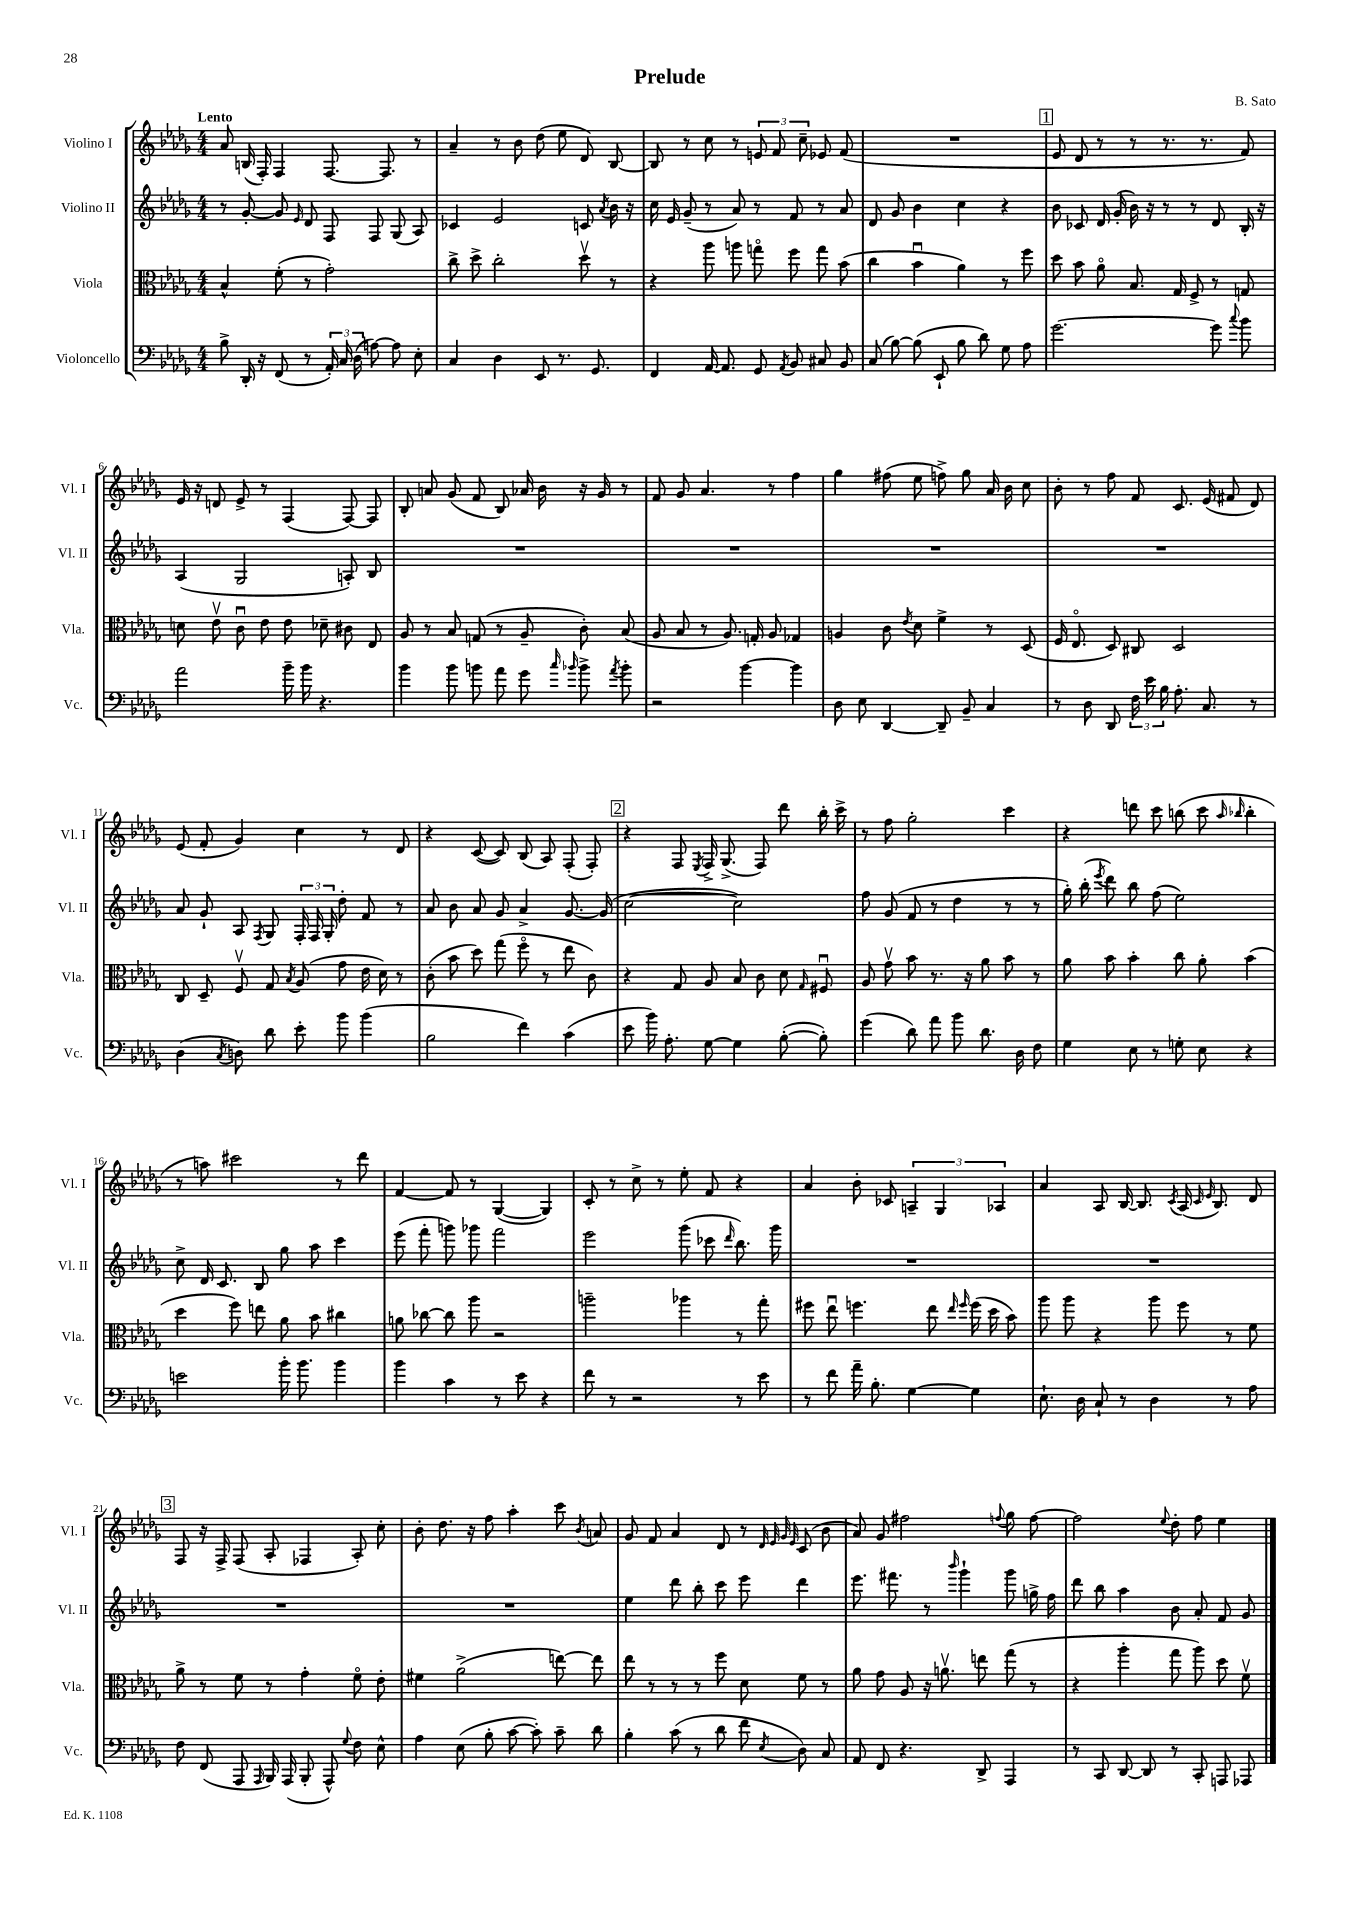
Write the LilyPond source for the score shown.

\header { title = "Prelude" composer = "B. Sato" }
<<
\new StaffGroup <<
\new Staff = "s0" \with { instrumentName = "Violino I" shortInstrumentName = "Vl. I" } {
    \clef treble \key des \major \numericTimeSignature \time 4/4 \tempo "Lento"
    \autoBeamOff aes'8 b16( f16-.) f4 f8.~ f8. r8 |
    aes'4-- r8 bes'8 des''8( ees''8 des'8) bes8~ |
    bes8 r8 c''8 r8 \tuplet 3/2 { e'8 f'8 c''8-- } ees'8 f'8( |
    R1 |
    \mark \markup { \box "1" } ees'8 des'8 r8 r8 r8. r8. f'8) |
    ees'16 r16 d'8 ees'8-> r8 f4( f8~) f8 |
    bes8-. a'8 ges'8( f'8 bes8) aes'16 bes'16 r16 ges'16 r8 |
    f'8 ges'8 aes'4. r8 f''4 |
    ges''4 fis''8( ees''8 f''8->) ges''8 aes'16 bes'16 c''8 |
    bes'8-. r8 f''8 f'8 c'8. ees'16( fis'8 des'8) |
    ees'8( f'8-. ges'4) c''4 r8 des'8 |
    r4 c'8~( c'8) bes8( aes8) f8-.( f8-.) |
    \mark \markup { \box "2" } r4 f8 \acciaccatura { ees8 } f16-> ges8.->( f8) des'''8 bes''16-. c'''16-> |
    r8 f''8 ges''2-. c'''4 |
    r4 d'''8 c'''8 b''8( c'''8 \grace { aes''16 bes''16 } bes''4-. |
    r8 a''8) cis'''2 r8 des'''8 |
    f'4~ f'8 r8 ges4~( ges4) |
    c'8-. r8 c''8-> r8 ees''8-. f'8 r4 |
    aes'4 bes'8-. ces'8 \tuplet 3/2 { a4-- ges4 aes4 } |
    aes'4 aes8 bes16~ bes8. \acciaccatura { c'8 } aes16( \grace { c'16 ees'16 } bes8.) des'8 |
    \mark \markup { \box "3" } f8 r16 f16-> f8( aes8-. fes4 aes8-.) c''8-. |
    bes'8-. des''8. r16 f''8 aes''4-. c'''8 \acciaccatura { bes'8 } a'8 |
    ges'8 f'8 aes'4 des'8 r8 \grace { des'32 ees'32 ges'32 ees'32 } c'8( bes'8 |
    aes'8) ges'8 fis''2 \appoggiatura { f''8 } ges''8 f''8~ |
    f''2 \appoggiatura { ees''8 } des''8-. f''8 ees''4 \bar "|." |
}
\new Staff = "s1" \with { instrumentName = "Violino II" shortInstrumentName = "Vl. II" } {
    \clef treble \key des \major \numericTimeSignature \time 4/4
    \autoBeamOff r8 ges'8~-. ges'8 \grace { ees'16 } des'8 f8 f8 ges8( aes8) |
    ces'4 ees'2 c'8 \acciaccatura { aes'8 } bes'16 r16 |
    c''16 ees'16 ges'8--( r8 aes'8) r8 f'8 r8 aes'8 |
    des'8 ges'8 bes'4 c''4 r4 |
    \mark \markup { \box "1" } bes'8 ces'8 des'16 ges'16-.( bes'16) r16 r8 r8 des'8 bes16-. r16 |
    aes4( ges2 a8-.) bes8 |
    R1 |
    R1 |
    R1 |
    R1 |
    aes'8 ges'8-! aes8 \acciaccatura { f8 } ges8 \tuplet 3/2 { f16-. f16 ges16-. } des''8-. f'8 r8 |
    aes'8 bes'8 aes'8 ges'8 aes'4-> ges'8.~ ges'16( |
    \mark \markup { \box "2" } c''2~ c''2) |
    f''8 ges'8( f'8 r8 des''4 r8 r8 |
    ges''16-.) bes''16-.( \acciaccatura { ees'''8 } des'''8) bes''8 f''8( ees''2) |
    c''8-> des'16 c'8. bes8 ges''8 aes''8 c'''4 |
    ees'''8( f'''8-. g'''8) ges'''8 f'''2 |
    ees'''2 ges'''8( ces'''8 \grace { des'''16 } bes''8.) ges'''16 |
    R1 |
    R1 |
    \mark \markup { \box "3" } R1 |
    R1 |
    ees''4 des'''8 bes''8-. c'''8 ees'''8 des'''4 |
    ees'''8. fis'''8. r8 \grace { bes'''16 } ges'''4-! ges'''8 g''16-> f''16 |
    des'''8 bes''8 aes''4 bes'8 aes'8-. f'8 ges'8 \bar "|." |
}
\new Staff = "s2" \with { instrumentName = "Viola" shortInstrumentName = "Vla." } {
    \clef alto \key des \major \numericTimeSignature \time 4/4
    \autoBeamOff bes4-^ f'8-.( r8 ges'2-.) |
    c''8-> des''8-> c''2-. des''8\upbow r8 |
    r4 aes''8 a''8 g''8\flageolet f''8 g''8 bes'8( |
    c''4 bes'4\downbow aes'4) r8 f''8 |
    \mark \markup { \box "1" } des''8 bes'8 aes'8\flageolet bes8. ges16 f8-> r8 g8 |
    d'8 ees'8\upbow c'8\downbow ees'8 ees'8 des'8-- cis'8 ees8 |
    aes8 r8 bes8 g8( r8 aes8-- c'8-.) bes8( |
    aes8 bes8 r8 aes8.) g16-. aes8 ges4 |
    a4 c'8 \acciaccatura { ees'8 } des'8 f'4-> r8 des8( |
    f16 ees8.\flageolet des8) cis8 des2 |
    c8 des8-- f8\upbow ges8 \acciaccatura { bes8 } aes8( ges'8 ees'16 des'16) r8 |
    c'8-.( bes'8 des''8) ges''8( f''8\flageolet r8 ees''8 c'8) |
    \mark \markup { \box "2" } r4 ges8 aes8 bes8 c'8 des'8 \grace { ges16 } fis8\downbow |
    aes8 ges'8\upbow bes'8 r8. r16 aes'8 bes'8 r8 |
    aes'8 bes'8 bes'4-. c''8 aes'8-. bes'4( |
    des''4 f''8) e''8 aes'8 bes'8 cis''4 |
    a'8 ces''8~ ces''8 aes''8 r2 |
    a''2-- aes''4 r8 ges''8-. |
    fis''8 ees''8\downbow f''4. ees''8 \grace { ees''16 f''16 } f''16( des''16 bes'8) |
    aes''8 aes''8 r4 aes''8 f''8 r8 f'8 |
    \mark \markup { \box "3" } aes'8-> r8 f'8 r8 ges'4-. f'8\flageolet ees'8-. |
    fis'4 aes'2->( e''8~) e''8 |
    ees''8 r8 r8 r8 f''8 des'8 f'8 r8 |
    aes'8 ges'8 aes8 r16 a'8.\upbow e''8 ges''8( r8 |
    r4 aes''4-. ges''8 aes''8) des''8 f'8\upbow \bar "|." |
}
\new Staff = "s3" \with { instrumentName = "Violoncello" shortInstrumentName = "Vc." } {
    \clef bass \key des \major \numericTimeSignature \time 4/4
    \autoBeamOff bes8-> des,16-. r16 f,8( r8 \tuplet 3/2 { aes,16-.) c16 des16( } a8~) a8 ees8-. |
    c4 des4 ees,8 r8. ges,8. |
    f,4 aes,16~ aes,8. ges,8 \acciaccatura { aes,8 } bes,8 cis8 bes,8 |
    c8( bes8~) bes8( ees,8-! bes8 des'8) ges8 aes8 |
    \mark \markup { \box "1" } ges'2.~ ges'8 \appoggiatura { c''8 } bes'8 |
    aes'2 bes'16-- bes'16 r4. |
    bes'4 bes'8 b'8 aes'8 ges'8 \grace { c''16 bes'16 } bes'8-> \acciaccatura { aes'8 } bes'8-. |
    r2 bes'4~ bes'4 |
    des8 ees8 des,4~ des,8-- bes,8-- c4 |
    r8 des8 des,8 \tuplet 3/2 { f16 ees'16 bes16 } aes8.-. c8. r8 |
    des4( \acciaccatura { c8 } d8) des'8 ees'8-. bes'8 bes'4( |
    bes2 f'4) c'4( |
    \mark \markup { \box "2" } ees'8 bes'16) aes8.-. ges8~ ges4 bes8~-.( bes8-.) |
    ges'4( des'8) aes'8 bes'8 des'8. des16 f8 |
    ges4 ees8 r8 g8-. ees8 r4 |
    e'2 bes'16-. bes'8. bes'4 |
    bes'4 c'4 r8 ees'8 r4 |
    f'8 r8 r2 r8 ees'8 |
    r8 f'8 aes'16-- bes8.-. ges4~ ges4 |
    ees8.-! des16 c8-! r8 des4 r8 aes8 |
    \mark \markup { \box "3" } f8 f,8( aes,,8 \grace { aes,,16 } bes,,16) aes,,16( bes,,8-. aes,,8-^) \appoggiatura { ges8 } f8 ees8-^ |
    aes4 ees8( bes8-. c'8~ c'8-.) c'8-- des'8 |
    bes4-. c'8( r8 des'8 f'8 \acciaccatura { ees8 } des8) c8 |
    aes,8 f,8 r4. des,8-> aes,,4 |
    r8 c,8 des,8~ des,8 r8 c,8-. a,,8 aes,,8 \bar "|." |
}
>>
>>
